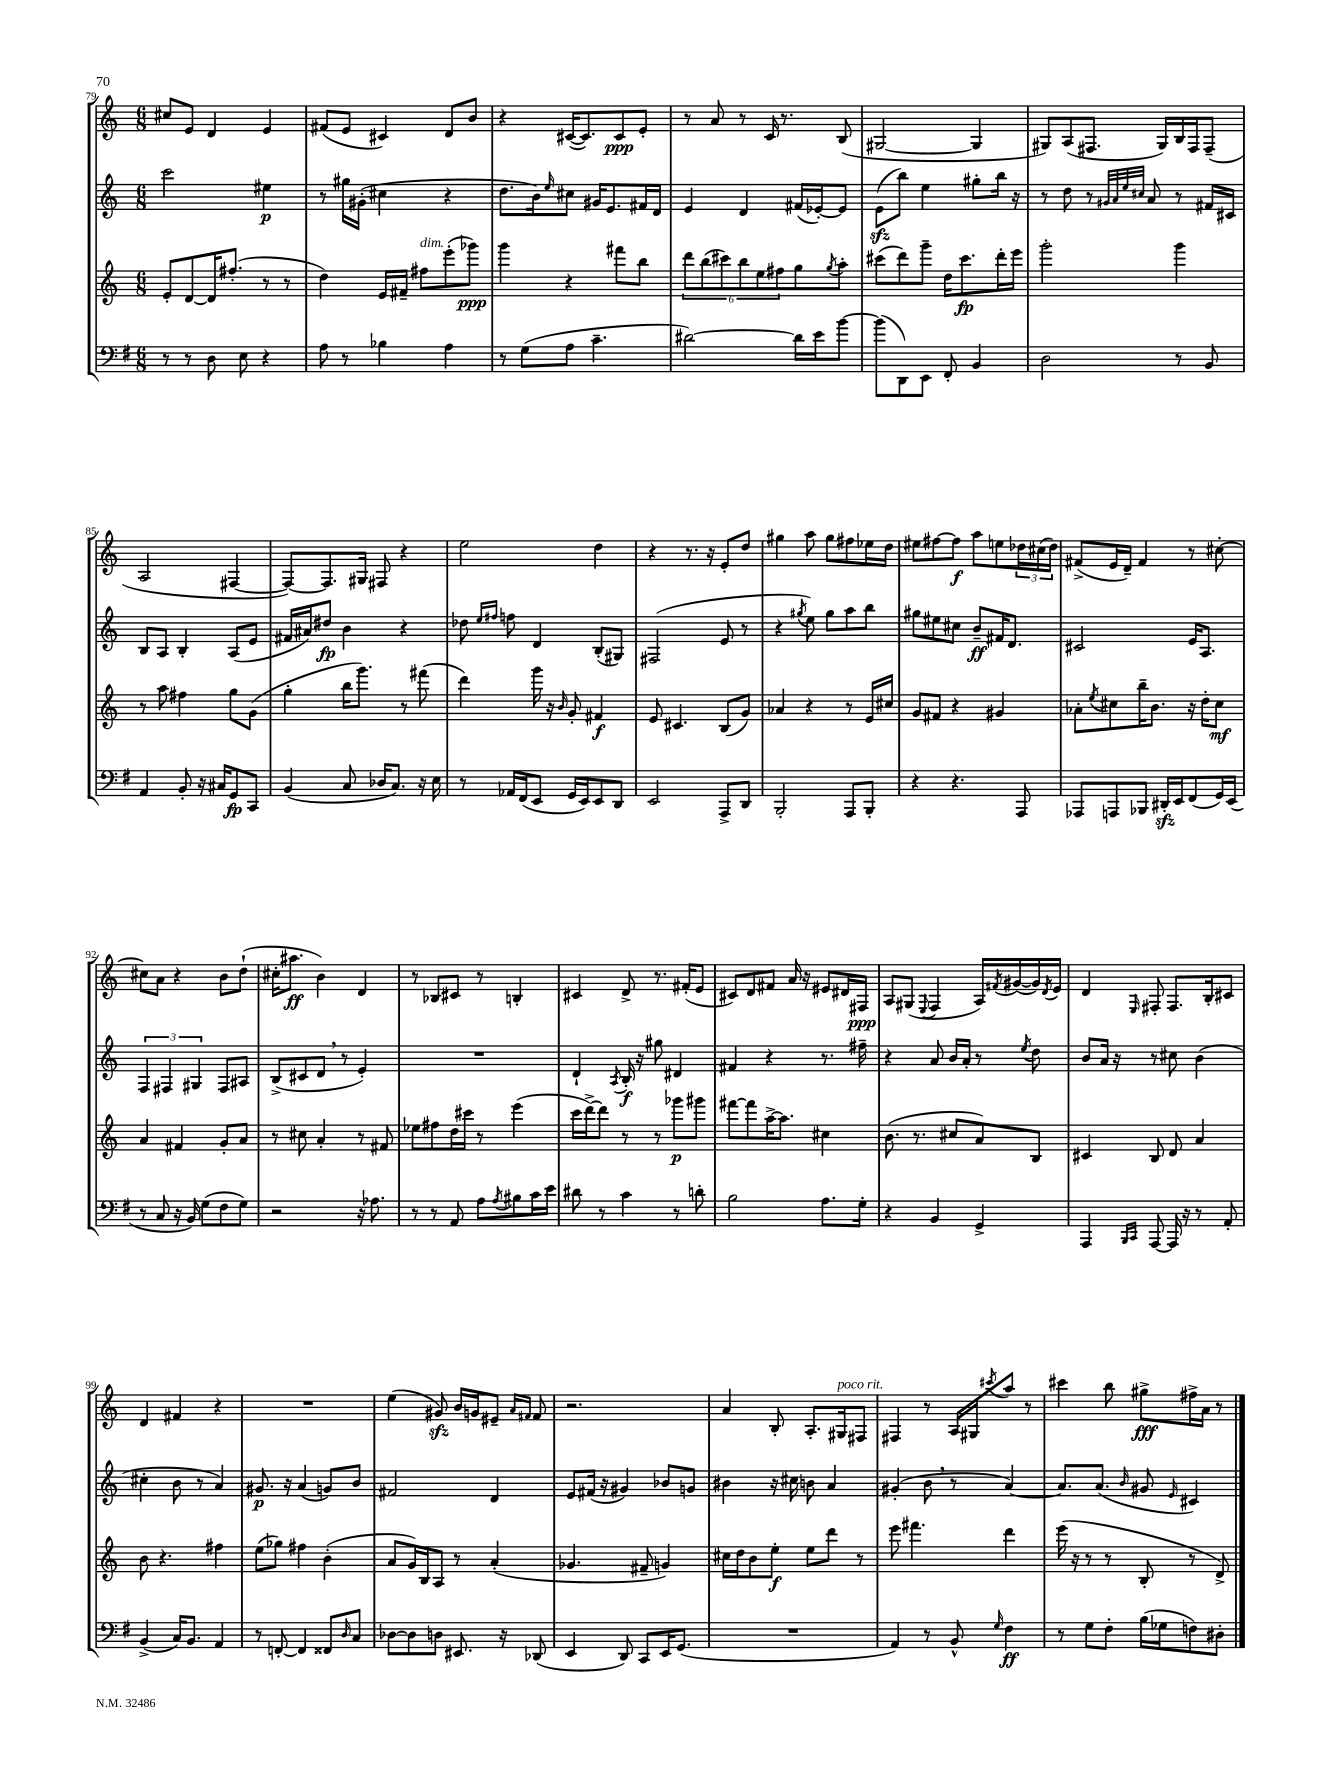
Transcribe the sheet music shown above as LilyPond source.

<<
\new StaffGroup <<
\new Staff = "s0" {
    \clef treble \key c \major \numericTimeSignature \time 6/8
    cis''8 e'8 d'4 e'4 |
    fis'8( e'8 cis'4) d'8 b'8 |
    r4 cis'16~( cis'8.) cis'8\ppp e'8-. |
    r8 a'8 r8 c'16 r8. b8( |
    gis2~ gis4 |
    gis8) a8( fis8. gis16) b16 fis16 fis8--( |
    a2 fis4~ |
    fis8~) fis8. gis16 fis8 r4 |
    e''2 d''4 |
    r4 r8. r16 e'8-. d''8 |
    gis''4 a''8 gis''8 fis''8 ees''16 d''16 |
    eis''8 fis''8~ fis''8\f a''8 e''8 \tuplet 3/2 { des''16 cis''16( des''16) } |
    fis'8->( e'16 d'16--) fis'4 r8 cis''8~-. |
    cis''8 a'8 r4 b'8 d''8-!( |
    cis''16-. ais''8.\ff b'4) d'4 |
    r8 bes8 cis'8 r8 b4-. |
    cis'4 d'8-> r8. fis'16-.( e'8 |
    cis'8) d'8 fis'8 a'16 r16 eis'8 dis'16 fis16\ppp |
    a8 gis8( \appoggiatura { e8 } f4 a16) \acciaccatura { fis'8 } gis'16~( gis'16) \acciaccatura { d'8 } e'16 |
    d'4 \grace { e16 } fis8-. fis8. b16-. cis'8 |
    d'4 fis'4 r4 |
    R2. |
    e''4( gis'8\sfz) b'16 g'16 eis'8-- \grace { a'16 fis'16 } fis'8 |
    r2. |
    a'4 b8-. a8.-. gis16^\markup { \italic "poco rit." } fis8 |
    fis4 r8 a16 gis16 \acciaccatura { cis'''8 } a''8 r8 |
    cis'''4 b''8 gis''8->\fff fis''16-> a'16 r8 \bar "|." |
}
\new Staff = "s1" {
    \clef treble \key c \major \numericTimeSignature \time 6/8
    c'''2 eis''4\p |
    r8 gis''16 gis'16-.( cis''4 r4 |
    d''8. b'16) \grace { e''16 } cis''8 gis'16 e'8. fis'16 d'16 |
    e'4 d'4 fis'16( ees'16~-.) ees'8 |
    e'8\sfz( b''8) e''4 gis''8-. b''16 r16 |
    r8 d''8 r8 \grace { gis'32 a'32 e''32 cis''32 } a'8 r8 fis'16 cis'16 |
    b8 a8 b4-. a8( e'8 |
    fis'16 ais'16) dis''8\fp b'4 r4 |
    des''8 \grace { e''16 fis''16 } f''8 d'4 b8-.( gis8) |
    fis2( e'8 r8 |
    r4 \acciaccatura { gis''8 } e''8) gis''8 a''8 b''8 |
    gis''8 eis''8 cis''8 b'8--\ff fis'16 d'8. |
    cis'2 e'16 a8. |
    \tuplet 3/2 { f4 fis4 gis4 } fis8 ais8 |
    b8->( cis'8 d'8 \breathe r8 e'4-.) |
    R2. |
    d'4-! \acciaccatura { a8 } b16-.\f r16 gis''8 dis'4 |
    fis'4 r4 r8. fis''16-- |
    r4 a'8 b'16 a'16-. r8 \acciaccatura { e''8 } d''8 |
    b'8 a'16 r16 r8 cis''8 b'4( |
    cis''4-. b'8 r8 a'4) |
    gis'8.\p r16 a'4( g'8) b'8 |
    fis'2 d'4 |
    e'8 fis'16( r16 gis'4) bes'8 g'8 |
    bis'4 r16 cis''16 b'8 a'4 |
    gis'4-.( b'8 \breathe r8 a'4~) |
    a'8. a'8.( \grace { b'16 } gis'8 \grace { e'16 } cis'4) \bar "|." |
}
\new Staff = "s2" {
    \clef treble \key c \major \numericTimeSignature \time 6/8
    e'8-. d'8~ d'16 fis''8.-.( r8 r8 |
    d''4) e'16 fis'16-- fis''8^\markup { \italic "dim." } e'''8-.( ges'''8\ppp) |
    g'''4 r4 fis'''8 b''8 |
    \tuplet 6/4 { d'''8 b''8( cis'''8) b''8 e''8 fis''8 } g''8 \acciaccatura { g''8 } a''8-. |
    cis'''8( d'''8) g'''8-- d''16 cis'''8.\fp d'''16-. e'''16 |
    g'''2-. g'''4 |
    r8 a''8 fis''4 g''8 g'8( |
    g''4-. b''16 g'''8.) r8 fis'''8( |
    d'''4) g'''16 r16 \grace { b'16 } g'8-. fis'4\f |
    e'8 cis'4. b8( g'8) |
    aes'4 r4 r8 e'16 cis''16 |
    g'8 fis'8 r4 gis'4 |
    aes'8-. \acciaccatura { e''8 } cis''8 b''16-- b'8. r16 d''16-. cis''8\mf |
    a'4 fis'4 g'8-. a'8 |
    r8 cis''8 a'4-. r8 fis'8 |
    ees''8 fis''8 d''16 cis'''16 r8 e'''4( |
    c'''16 d'''16~->) d'''8 r8 r8 ges'''8\p gis'''8 |
    fis'''8~ fis'''8 a''16~-> a''8. cis''4 |
    b'8.( r8. cis''8 a'8) b8 |
    cis'4 b8 d'8 a'4 |
    b'8 r4. fis''4 |
    e''8( ges''8) fis''4 b'4-.( |
    a'8 g'16) b16 a8 r8 a'4-.( |
    ges'4. fis'8-- g'4) |
    cis''16 d''16 b'8 e''8-.\f e''8 d'''8 r8 |
    e'''8 fis'''4. d'''4 |
    e'''16( r16 r8 r8 b8-. r8 d'8->) \bar "|." |
}
\new Staff = "s3" {
    \clef bass \key g \major \numericTimeSignature \time 6/8
    r8 r8 d8 e8 r4 |
    a8 r8 bes4 a4 |
    r8 g8( a8 c'4.-- |
    dis'2~) dis'16 e'16 b'8~ |
    b'8( d,8) e,8 fis,8-. b,4 |
    d2 r8 b,8 |
    a,4 b,8-. r16 cis16 g,8\fp c,8 |
    b,4( c8 des16 c8.) r16 e16 |
    r8 aes,16 fis,16( e,8 g,16 e,16) e,8 d,8 |
    e,2 a,,8-> d,8 |
    b,,2-. a,,8 b,,8-. |
    r4 r4. a,,8 |
    aes,,8 a,,8 bes,,8 dis,16-.\sfz e,16 fis,8( g,16) e,16( |
    r8 c8 r16 b,16) g8( fis8 g8) |
    r2 r16 aes8. |
    r8 r8 a,8 a8 \acciaccatura { a8 } bis8 c'16 e'16 |
    dis'8 r8 c'4 r8 d'8-. |
    b2 a8. g16-. |
    r4 b,4 g,4-> |
    a,,4 \grace { b,,16 c,16 } a,,8~ a,,16 r16 r8 a,8-. |
    b,4->( c16) b,8. a,4 |
    r8 f,8~-. f,4 fisis,8 \grace { d16 } c8 |
    des8~ des8 d8 eis,8. r16 des,8( |
    e,4 d,8) c,8 e,16 g,8.( |
    R2. |
    a,4) r8 b,8-^ \grace { g16 } fis4\ff |
    r8 g8 fis8-. b16( ges16 f8) dis8-. \bar "|." |
}
>>
>>
\layout { \context { \Score currentBarNumber = #79 } }
